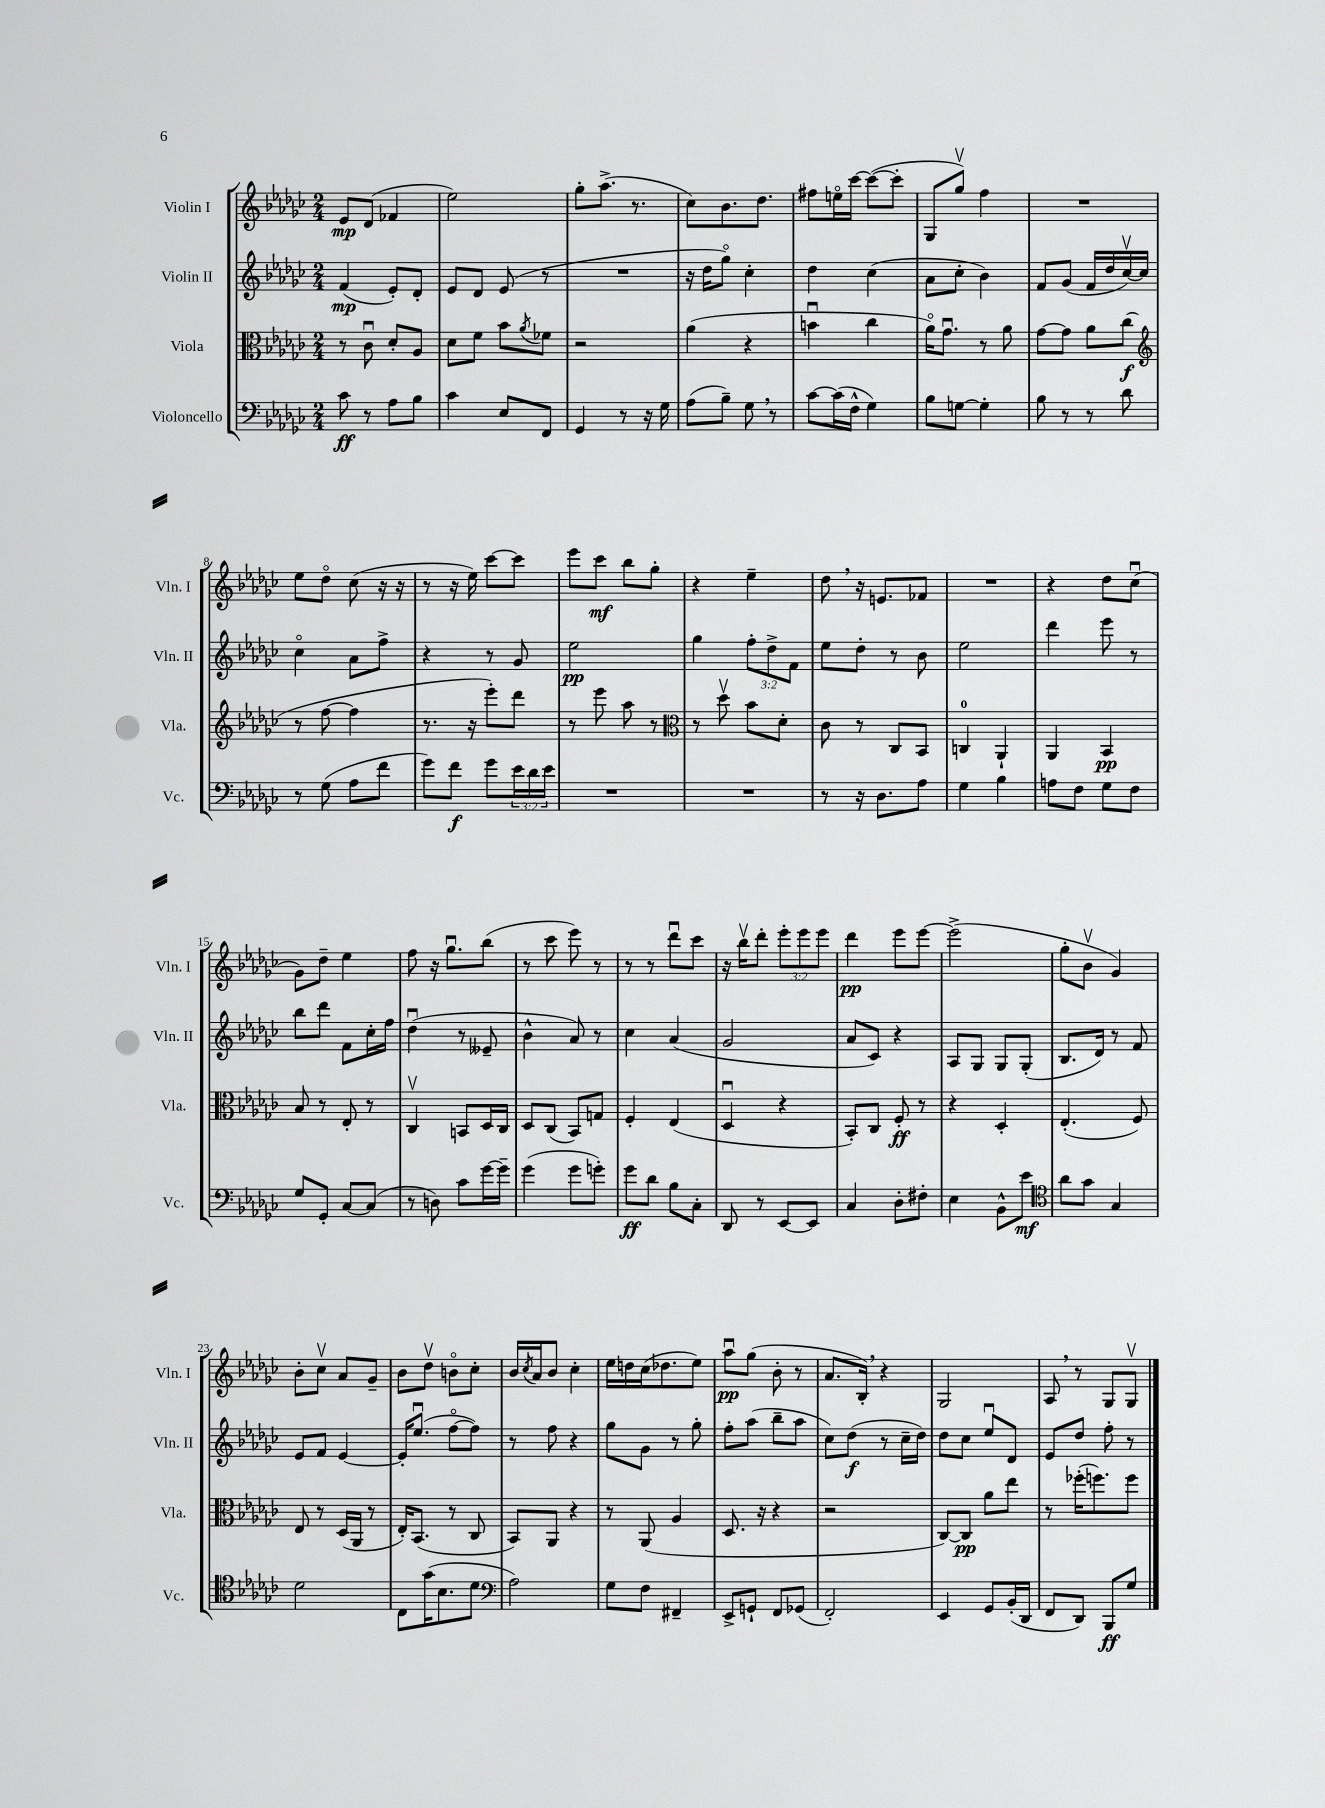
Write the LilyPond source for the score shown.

<<
\new StaffGroup <<
\new Staff = "s0" \with { instrumentName = "Violin I" shortInstrumentName = "Vln. I" } {
    \clef treble \key ges \major \numericTimeSignature \time 2/4 \override Staff.TupletNumber.text = #tuplet-number::calc-fraction-text
    ees'8\mp des'8( fes'4 |
    ees''2) |
    ges''8-. aes''8.->( r8. |
    ces''8) bes'8. des''8. |
    fis''8 e''16\flageolet ces'''16~ ces'''8~( ces'''8-. |
    ges8 ges''8\upbow) f''4 |
    R2 |
    ees''8 des''8\flageolet ces''8( r16 r16 |
    r8 r16 ees''16) ces'''8~ ces'''8 |
    ees'''8 ces'''8\mf bes''8 ges''8-. |
    r4 ees''4-- |
    des''8 \breathe r16 e'8. fes'8 |
    R2 |
    r4 des''8 ces''8\downbow( |
    ges'8) des''8-- ees''4 |
    f''8 r16 ges''8.\downbow bes''8( |
    r8 ces'''8 ees'''8) r8 |
    r8 r8 des'''8\downbow ces'''8 |
    r16 bes''16\upbow des'''8-. \tuplet 3/2 { ees'''8-. ees'''8 ees'''8 } |
    des'''4\pp ees'''8 ees'''8~ |
    ees'''2->( |
    ges''8-. bes'8\upbow ges'4) |
    bes'8-. ces''8\upbow aes'8 ges'8-- |
    bes'8 des''8\upbow b'8\flageolet ces''8-. |
    bes'16 \acciaccatura { ces''8 } aes'16 bes'8 ces''4-. |
    ees''16 d''16 ces''16( des''8. ees''8) |
    aes''8\downbow\pp ges''8( bes'8-. r8 |
    aes'8. bes16-.) \breathe r4 |
    ges2 |
    aes8 \breathe r8 ges8 ges8\upbow \bar "|." |
}
\new Staff = "s1" \with { instrumentName = "Violin II" shortInstrumentName = "Vln. II" } {
    \clef treble \key ges \major \numericTimeSignature \time 2/4 \override Staff.TupletNumber.text = #tuplet-number::calc-fraction-text
    f'4\mp( ees'8-.) des'8-. |
    ees'8 des'8 ees'8( r8 |
    R2 |
    r16 des''16 ges''8\flageolet) ces''4-. |
    des''4 ces''4( |
    aes'8 ces''8-. bes'4) |
    f'8 ges'8( f'16 des''16 ces''16~\upbow) ces''16 |
    ces''4\flageolet aes'8 f''8-> |
    r4 r8 ges'8 |
    ees''2\pp |
    ges''4 \tuplet 3/2 { f''8-. des''8-> f'8 } |
    ees''8 des''8-. r8 bes'8 |
    ees''2 |
    des'''4 ees'''8 r8 |
    bes''8 des'''8 f'8 ces''16-. f''16 |
    des''4\downbow( r8 eeses'8-- |
    bes'4-^ aes'8) r8 |
    ces''4 aes'4( |
    ges'2 |
    aes'8 ces'8) r4 |
    aes8 ges8 ges8 ges8-.( |
    bes8. des'16) r8 f'8 |
    ees'8 f'8 ees'4~ |
    ees'16-. ees''8.\downbow( f''8~\flageolet f''8) |
    r8 f''8 r4 |
    ges''8 ges'8 r8 ges''8-. |
    f''8-. aes''8( bes''8-- aes''8 |
    ces''8) des''8\f( r8 ces''16-- des''16) |
    des''8 ces''8 ees''8\downbow des'8 |
    ees'8 des''8 f''8-. r8 \bar "|." |
}
\new Staff = "s2" \with { instrumentName = "Viola" shortInstrumentName = "Vla." } {
    \clef alto \key ges \major \numericTimeSignature \time 2/4
    r8 ces'8\downbow des'8-. aes8 |
    des'8 f'8 bes'8 \acciaccatura { aes'8 } fes'8 |
    r2 |
    aes'4( r4 |
    b'4\downbow ces''4 |
    aes'16\flageolet) ges'8.\downbow r8 aes'8 |
    ges'8~ ges'8 aes'8 ces''8\f( |
    \clef treble r8 f''8~ f''4 |
    r8. r16 ees'''8-.) des'''8 |
    r8 ees'''8 aes''8 r8 |
    \clef alto r8 des''8\upbow bes'8 des'8-. |
    ces'8 r8 ces8 bes,8 |
    c4-0 aes,4-! |
    aes,4 bes,4\pp |
    bes8 r8 ees8-. r8 |
    ces4\upbow b,8 des16 ces16 |
    des8 ces8( bes,8) g8 |
    f4-. ees4( |
    des4\downbow r4 |
    bes,8-.) ces8 f8-.\ff r8 |
    r4 des4-. |
    ees4.-.( f8) |
    ees8 r8 des16( aes,16 r8 |
    ees16-.) bes,8.( r8 ces8 |
    bes,8) aes,8 r4 |
    r8 aes,8( aes4 |
    des8. r16 r4 |
    r2 |
    ces8~) ces8\pp aes'8 ees''8 |
    r8 fes''16-.( f''8.) f''8 \bar "|." |
}
\new Staff = "s3" \with { instrumentName = "Violoncello" shortInstrumentName = "Vc." } {
    \clef bass \key ges \major \numericTimeSignature \time 2/4 \override Staff.TupletNumber.text = #tuplet-number::calc-fraction-text
    ces'8\ff r8 aes8 bes8 |
    ces'4 ees8 f,8 |
    ges,4 r8 r16 ges16 |
    aes8( bes8--) ges8 \breathe r8 |
    ces'8~ ces'16( f16-^ ges4) |
    bes8 g8~ g4-. |
    bes8 r8 r8 des'8 |
    r8 ges8( aes8 f'8 |
    ges'8) f'8\f ges'8 \tuplet 3/2 { ees'16 des'16 ees'16 } |
    R2 |
    R2 |
    r8 r16 des8. aes8 |
    ges4 bes4 |
    a8 f8 ges8 f8 |
    ges8 ges,8-. ces8~ ces8( |
    r8 d8) ces'8 ges'16~ ges'16-- |
    ges'4( ges'8 g'8-.) |
    ges'8\ff des'8 bes8 ces8-. |
    des,8 r8 ees,8~ ees,8 |
    ces4 des8-. fis8-. |
    ees4 bes,8-^ ees'8\mf |
    \clef tenor aes'8 ges'8 ges4 |
    des'2 |
    ces8 ges'16( bes8. des'8 |
    \clef bass aes2) |
    ges8 f8 fis,4-- |
    ees,8-> g,8-! f,8 ges,8( |
    f,2-.) |
    ees,4 ges,8 bes,16-.( des,16 |
    f,8 des,8) bes,,8\ff ges8 \bar "|." |
}
>>
>>
